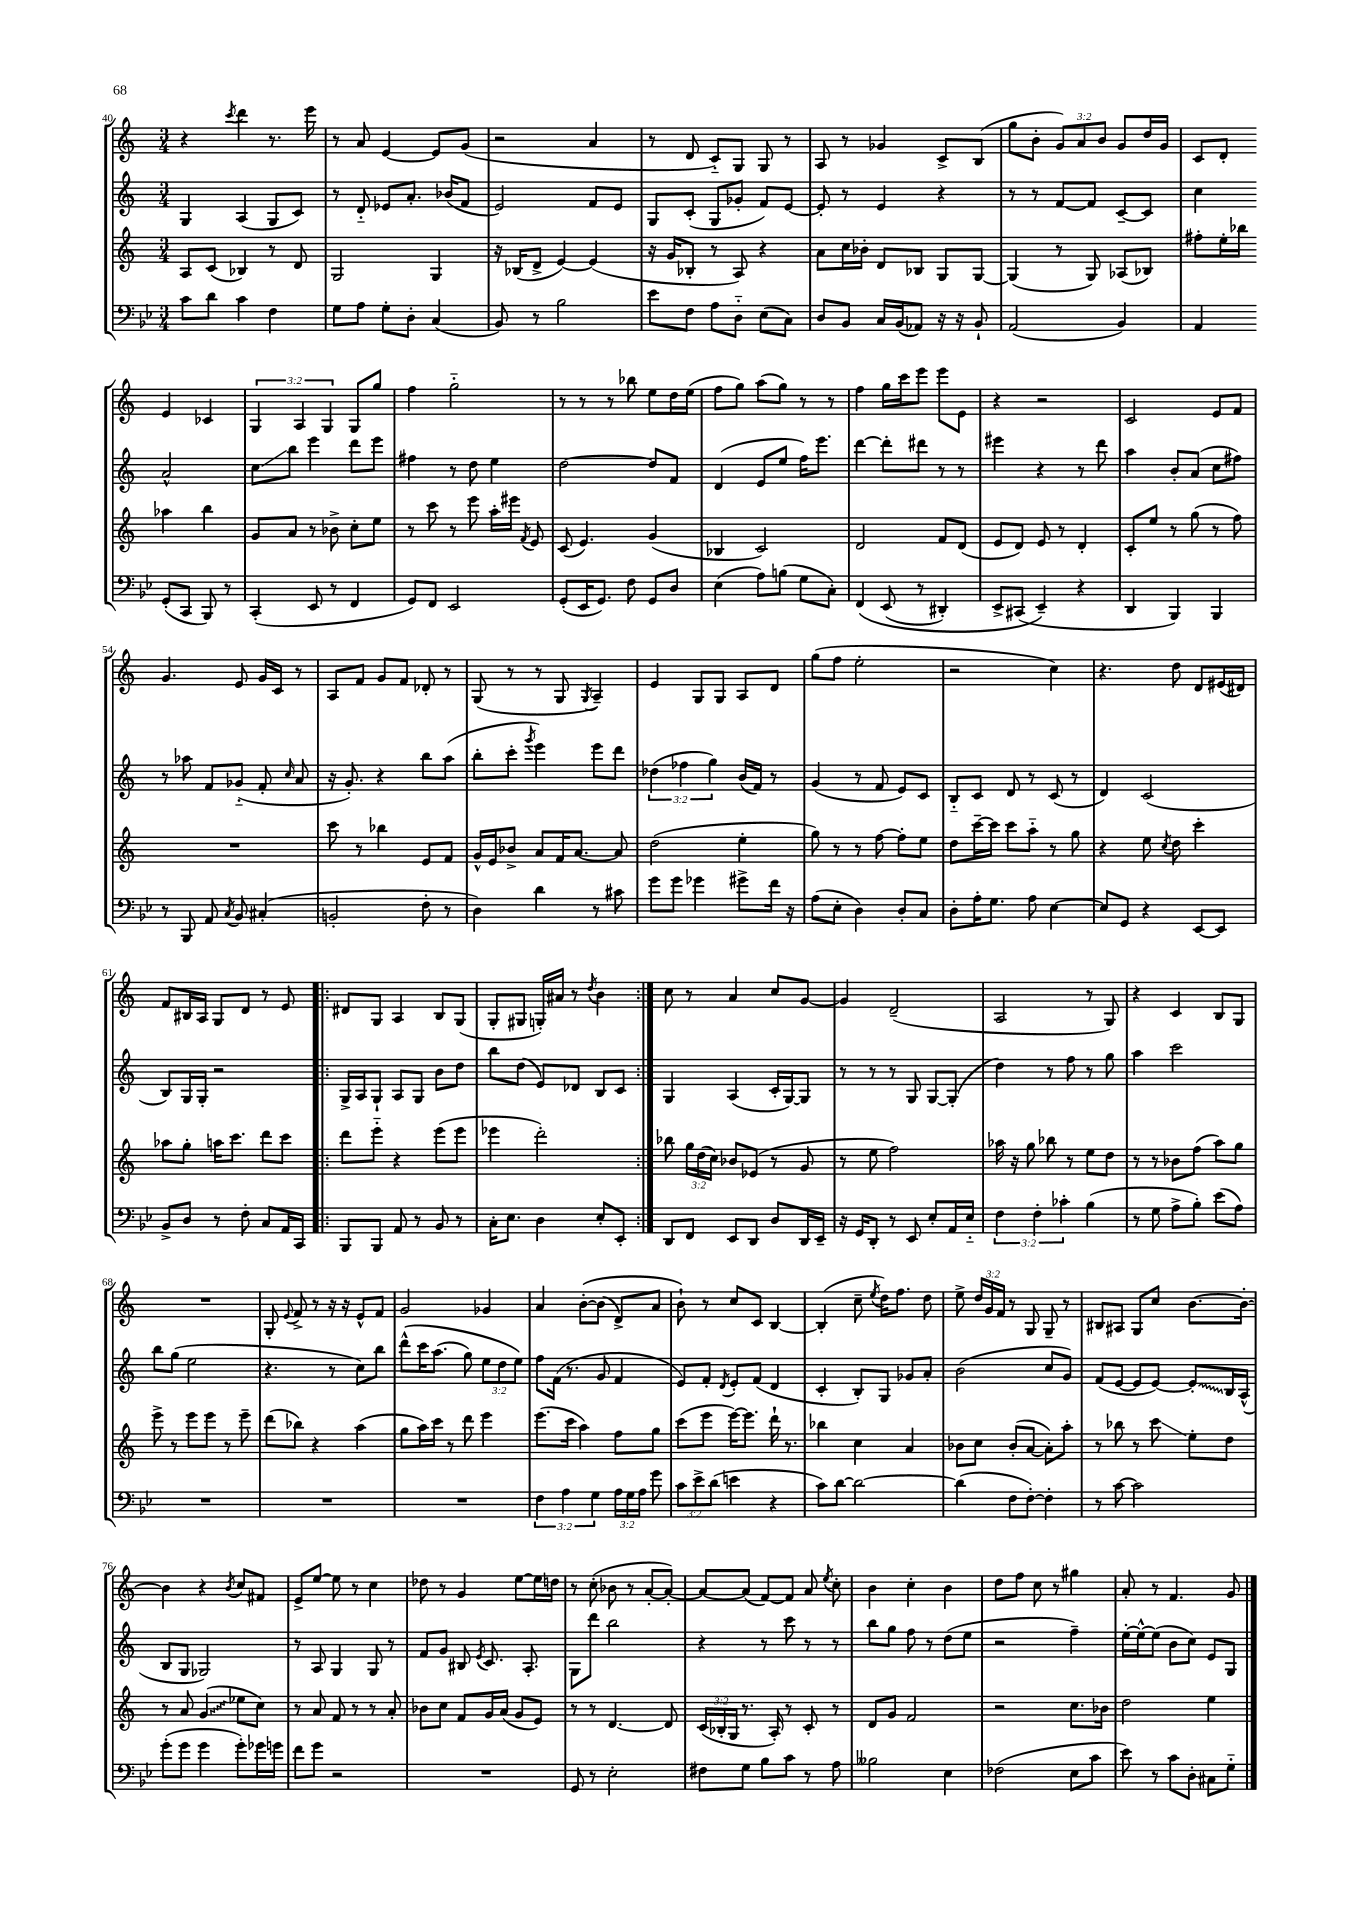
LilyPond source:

<<
\new StaffGroup <<
\new Staff = "s0" {
    \clef treble \key c \major \numericTimeSignature \time 3/4 \override Staff.TupletNumber.text = #tuplet-number::calc-fraction-text
    \autoBeamOff r4 \acciaccatura { c'''8 } d'''4 r8. e'''16 |
    r8 a'8 e'4~ e'8[ g'8]( |
    r2 a'4 |
    r8 d'8 c'8[-_) g8] g8 r8 |
    a8 r8 ges'4 c'8[-> b8]( |
    g''8[ b'8]-. \tuplet 3/2 { g'8[) a'8 b'8] } g'8[ d''16 g'16] |
    c'8[ d'8]-. e'4 ces'4 |
    \tuplet 3/2 { g4 a4 g4 } g8[ g''8] |
    f''4 g''2-_ |
    r8 r8 r8 bes''8 e''8[ d''16 e''16]( |
    f''8[ g''8]) a''8[( g''8]) r8 r8 |
    f''4 g''16[ c'''16 e'''8] e'''8[ e'8] |
    r4 r2 |
    c'2 e'8[ f'8] |
    g'4. e'8 g'16[ c'16] r8 |
    a8[ f'8] g'8[ f'8] des'8-. r8 |
    g8( r8 r8 g8 \acciaccatura { g8 } a4--) |
    e'4 g8[ g8] a8[ d'8] |
    g''8[( f''8] e''2-. |
    r2 c''4) |
    r4. d''8 d'8[ eis'16( dis'16]) |
    f'8[ bis16 a16] g8[ d'8] r8 e'8 |
    \repeat volta 2 { dis'8[ g8] a4 b8[ g8]( |
    g8[-. gis8] g16[-.) ais'16] r8 \acciaccatura { d''8 } b'4 | }
    c''8 r8 a'4 c''8[ g'8]~ |
    g'4 d'2--( |
    a2 r8 g8) |
    r4 c'4 b8[ g8] |
    R2. |
    g8-. \appoggiatura { e'8 } f'8-> r8 r16 r16 e'8[-^ f'8] |
    g'2 ges'4 |
    a'4 b'8[~-.\( b'8]( d'8[->) a'8] |
    b'8-!\) r8 c''8[ c'8] b4~ |
    b4-.( c''8-- \acciaccatura { e''8 } d''16[) f''8.] d''8 |
    e''8-> \tuplet 3/2 { d''16[ g'16 f'16] } r8 g8 g8-- r8 |
    bis8[ ais8] g8[ c''8] b'8.[~ b'16]~-. |
    b'4 r4 \acciaccatura { b'8 } c''8[ fis'8] |
    e'8[-> e''8]~ e''8 r8 c''4 |
    des''8 r8 g'4 e''8[~ e''16 d''16] |
    r8 c''8-.( bes'8 r8 a'8[~-. a'8]~-.) |
    a'8[~ a'8]( f'8[~) f'8] a'8 \acciaccatura { e''8 } c''8-. |
    b'4 c''4-. b'4 |
    d''8[ f''8] c''8 r8 gis''4 |
    a'8-. r8 f'4. g'8 \bar "|." |
}
\new Staff = "s1" {
    \clef treble \key c \major \numericTimeSignature \time 3/4 \override Staff.TupletNumber.text = #tuplet-number::calc-fraction-text
    \autoBeamOff g4 a4( g8[ c'8]) |
    r8 d'8-_ ees'8[ a'8.]-. bes'16[( f'8] |
    e'2) f'8[ e'8] |
    g8[ c'8]-.( g8[ ges'8]-. f'8[) e'8]~ |
    e'8-. r8 e'4 r4 |
    r8 r8 f'8[~ f'8] c'8[~-- c'8] |
    c''4 a'2-^ |
    c''8[\glissando b''8] e'''4 d'''8[ e'''8] |
    fis''4 r8 d''8 e''4 |
    d''2~ d''8[ f'8] |
    d'4( e'8[ e''8] f''16[) e'''8.] |
    d'''4~ d'''8[-. dis'''8] r8 r8 |
    eis'''4 r4 r8 d'''8 |
    a''4 b'8[-. a'8]( c''8[ fis''8]) |
    r8 aes''8 f'8[ ges'8]-_( f'8-. \grace { c''16 } a'8 |
    r16 g'8.-.) r4 b''8[ a''8]( |
    b''8[-. c'''8]-. \acciaccatura { g'''8 } e'''4) e'''8[ d'''8] |
    \tuplet 3/2 { des''4( fes''4 g''4) } b'16[( f'16]) r8 |
    g'4( r8 f'8 e'8[) c'8] |
    b8[-_ c'8] d'8 r8 c'8( r8 |
    d'4) c'2( |
    b8[) g16 g16]-. r2 |
    \repeat volta 2 { g16[-> a16 g8]-! a8[ g8] b'8[ d''8] |
    b''8[ d''8]( e'8[) des'8] b8[ c'8] | }
    g4 a4( c'16[-. g16~) g8] |
    r8 r8 r8 g8 g8[~ g8]-.( |
    d''4) r8 f''8 r8 g''8 |
    a''4 c'''2 |
    b''8[ g''8]( e''2 |
    r4. r8 c''8[) b''8] |
    d'''8[-^\( c'''16 a''8.]( g''8) \tuplet 3/2 { e''8[ d''8 e''8]\) } |
    f''8[ f'16]( r8. g'8 f'4 |
    e'8[) f'8]-. \acciaccatura { d'8 } e'8[-. f'8]( d'4 |
    c'4-. b8[-.) g8] ges'8[ a'8]-. |
    b'2( c''8[ g'8]) |
    f'8[( e'8]~ e'8[ e'8]~) \once \override Glissando.style = #'zigzag e'8[-.\glissando b16 a16]-^( |
    b8[ g8] ges2) |
    r8 a8 g4 g8 r8 |
    f'8[ g'8] bis8 \acciaccatura { e'8 } c'8. a8.-. |
    g8[ d'''8] b''2 |
    r4 r8 c'''8 r8 r8 |
    b''8[ g''8] f''8 r8 d''8[( e''8] |
    r2 f''4--) |
    e''16[~-. e''16~-^ e''8]( b'8[ c''8]) e'8[ g8] \bar "|." |
}
\new Staff = "s2" {
    \clef treble \key c \major \numericTimeSignature \time 3/4 \override Staff.TupletNumber.text = #tuplet-number::calc-fraction-text
    \autoBeamOff a8[ c'8]( bes4) r8 d'8 |
    g2 g4 |
    r16 bes16[( d'8]-> e'4~) e'4( |
    r16 g'16[ bes8]-. r8 a8) r4 |
    a'8[ c''16 bes'16]-. d'8[ bes8] g8[ g8]~ |
    g4( r8 g8) aes8[( bes8]) |
    fis''8[-. e''16-. bes''16] aes''4 bes''4 |
    g'8[ a'8] r8 bes'8-> c''8[-. e''8] |
    r8 c'''8 r8 e'''8 a''16[-. eis'''16] \acciaccatura { f'8 } e'8 |
    c'8( e'4.) g'4( |
    bes4 c'2) |
    d'2 f'8[ d'8]( |
    e'8[ d'8]) e'8 r8 d'4-. |
    c'8[-. e''8] r8 g''8( r8 f''8) |
    R2. |
    c'''8 r8 bes''4 e'8[ f'8] |
    g'16[-^ e'16 bes'8]-> a'8[ f'16 a'8.]~ a'8 |
    d''2( e''4-. |
    g''8) r8 r8 f''8~ f''8[-. e''8] |
    d''8[ c'''16~-- c'''16] c'''8[ a''8]-_ r8 g''8 |
    r4 e''8 \acciaccatura { c''8 } d''8 c'''4-. |
    aes''8[ g''8]-. a''16[ c'''8.] d'''8[ c'''8] |
    \repeat volta 2 { d'''8[ e'''8]-_ r4 e'''8[( e'''8] |
    ees'''4 d'''2-.) | }
    bes''8 \tuplet 3/2 { g''16[ d''16( c''16]) } bes'8[ ees'8]( r8 g'8 |
    r8 e''8 f''2) |
    aes''16 r16 g''8 bes''8 r8 e''8[ d''8] |
    r8 r8 bes'8[ f''8]( a''8[) g''8] |
    e'''8-> r8 e'''8[ e'''8] r8 e'''8-- |
    d'''8[( bes''8]) r4 a''4( |
    g''8[ a''16) c'''16] r8 d'''8 e'''4 |
    e'''8.[( c'''16] a''4) f''8[ g''8] |
    c'''8[( e'''8] e'''16[~) e'''8.] d'''16-! r8. |
    bes''4 c''4 a'4 |
    bes'8[ c''8] bes'8[-.( a'8]~ a'8[-.) a''8]-. |
    r8 bes''8 r8 c'''8\glissando e''8[-. d''8] |
    r8 a'8 \once \override Glissando.style = #'zigzag g'4\glissando( ees''8[ c''8]) |
    r8 a'8 f'8 r8 r8 a'8-. |
    bes'8[ c''8] f'8[ g'16 a'16]( g'8[ e'8]) |
    r8 r8 d'4.~ d'8 |
    \tuplet 3/2 { c'16[( bes16-. g16] } r8. a16-.) r8 c'8-. r8 |
    d'8[ g'8] f'2 |
    r2 c''8.[ bes'16] |
    d''2 e''4 \bar "|." |
}
\new Staff = "s3" {
    \clef bass \key bes \major \numericTimeSignature \time 3/4 \override Staff.TupletNumber.text = #tuplet-number::calc-fraction-text
    \autoBeamOff c'8[ d'8] c'4 f4 |
    g8[ a8] g8[-. d8]-. c4( |
    bes,8) r8 bes2 |
    ees'8[ f8] a8[ d8]-_ ees8[( c8]) |
    d8[ bes,8] c16[ bes,16( aes,8]) r16 r16 bes,8-! |
    a,2( bes,4) |
    a,4 g,8[-.( c,8] bes,,8) r8 |
    c,4-.( ees,8 r8 f,4 |
    g,8[) f,8] ees,2 |
    g,8[-.( ees,16 g,8.]) f8 g,8[ d8] |
    ees4( a8[) b8]( g8[ c8]-.) |
    f,4\( ees,8( r8 dis,4-.) |
    ees,8[-> cis,8]( ees,4--\) r4 |
    d,4 bes,,4) bes,,4 |
    r8 bes,,8 a,8 \acciaccatura { c8 } bes,8 cis4-.( |
    b,2-. f8-. r8 |
    d4) d'4 r8 cis'8 |
    g'8[ g'8] ges'4 gis'8[-> f'16] r16 |
    a8[( ees8]-. d4) d8[-. c8] |
    d8[-. a16-. g8.] a8 ees4~ |
    ees8[ g,8] r4 ees,8[~ ees,8] |
    bes,8[-> d8] r8 f8-. c8[ a,16 c,16] |
    \repeat volta 2 { bes,,8[ bes,,8] a,8 r8 bes,8 r8 |
    c16[-. ees8.] d4 ees8[-. ees,8]-. | }
    d,8[ f,8] ees,8[ d,8] d8[ d,16 ees,16]-- |
    r16 g,16[ d,8]-. r8 ees,8 ees8[-. a,16 ees16]-_ |
    \tuplet 3/2 { f4 f4-. ces'4-. } bes4( |
    r8 g8 a8[-> bes8]-.) ees'8[( a8]) |
    R2. |
    R2. |
    R2. |
    \tuplet 3/2 { f4 a4 g4 } \tuplet 3/2 { a16[ g16 a16] } g'8 |
    \tuplet 3/2 { c'8[ ees'8-> d'8]( } e'4 r4 |
    c'8[) d'8]~ d'2~ |
    d'4( f8[ f8]~-.) f4-. |
    r8 c'8~ c'2 |
    g'8[-.( g'8] g'4 g'8[-.) ges'16 g'16] |
    f'8[ g'8] r2 |
    R2. |
    g,8 r8 ees2-. |
    fis8[ g8] bes8[ c'8] r8 a8 |
    beses2 ees4 |
    fes2( ees8[ c'8] |
    ees'8) r8 c'8[ d8]-. cis8[ g8]-_ \bar "|." |
}
>>
>>
\layout { \context { \Score currentBarNumber = #40 } }
